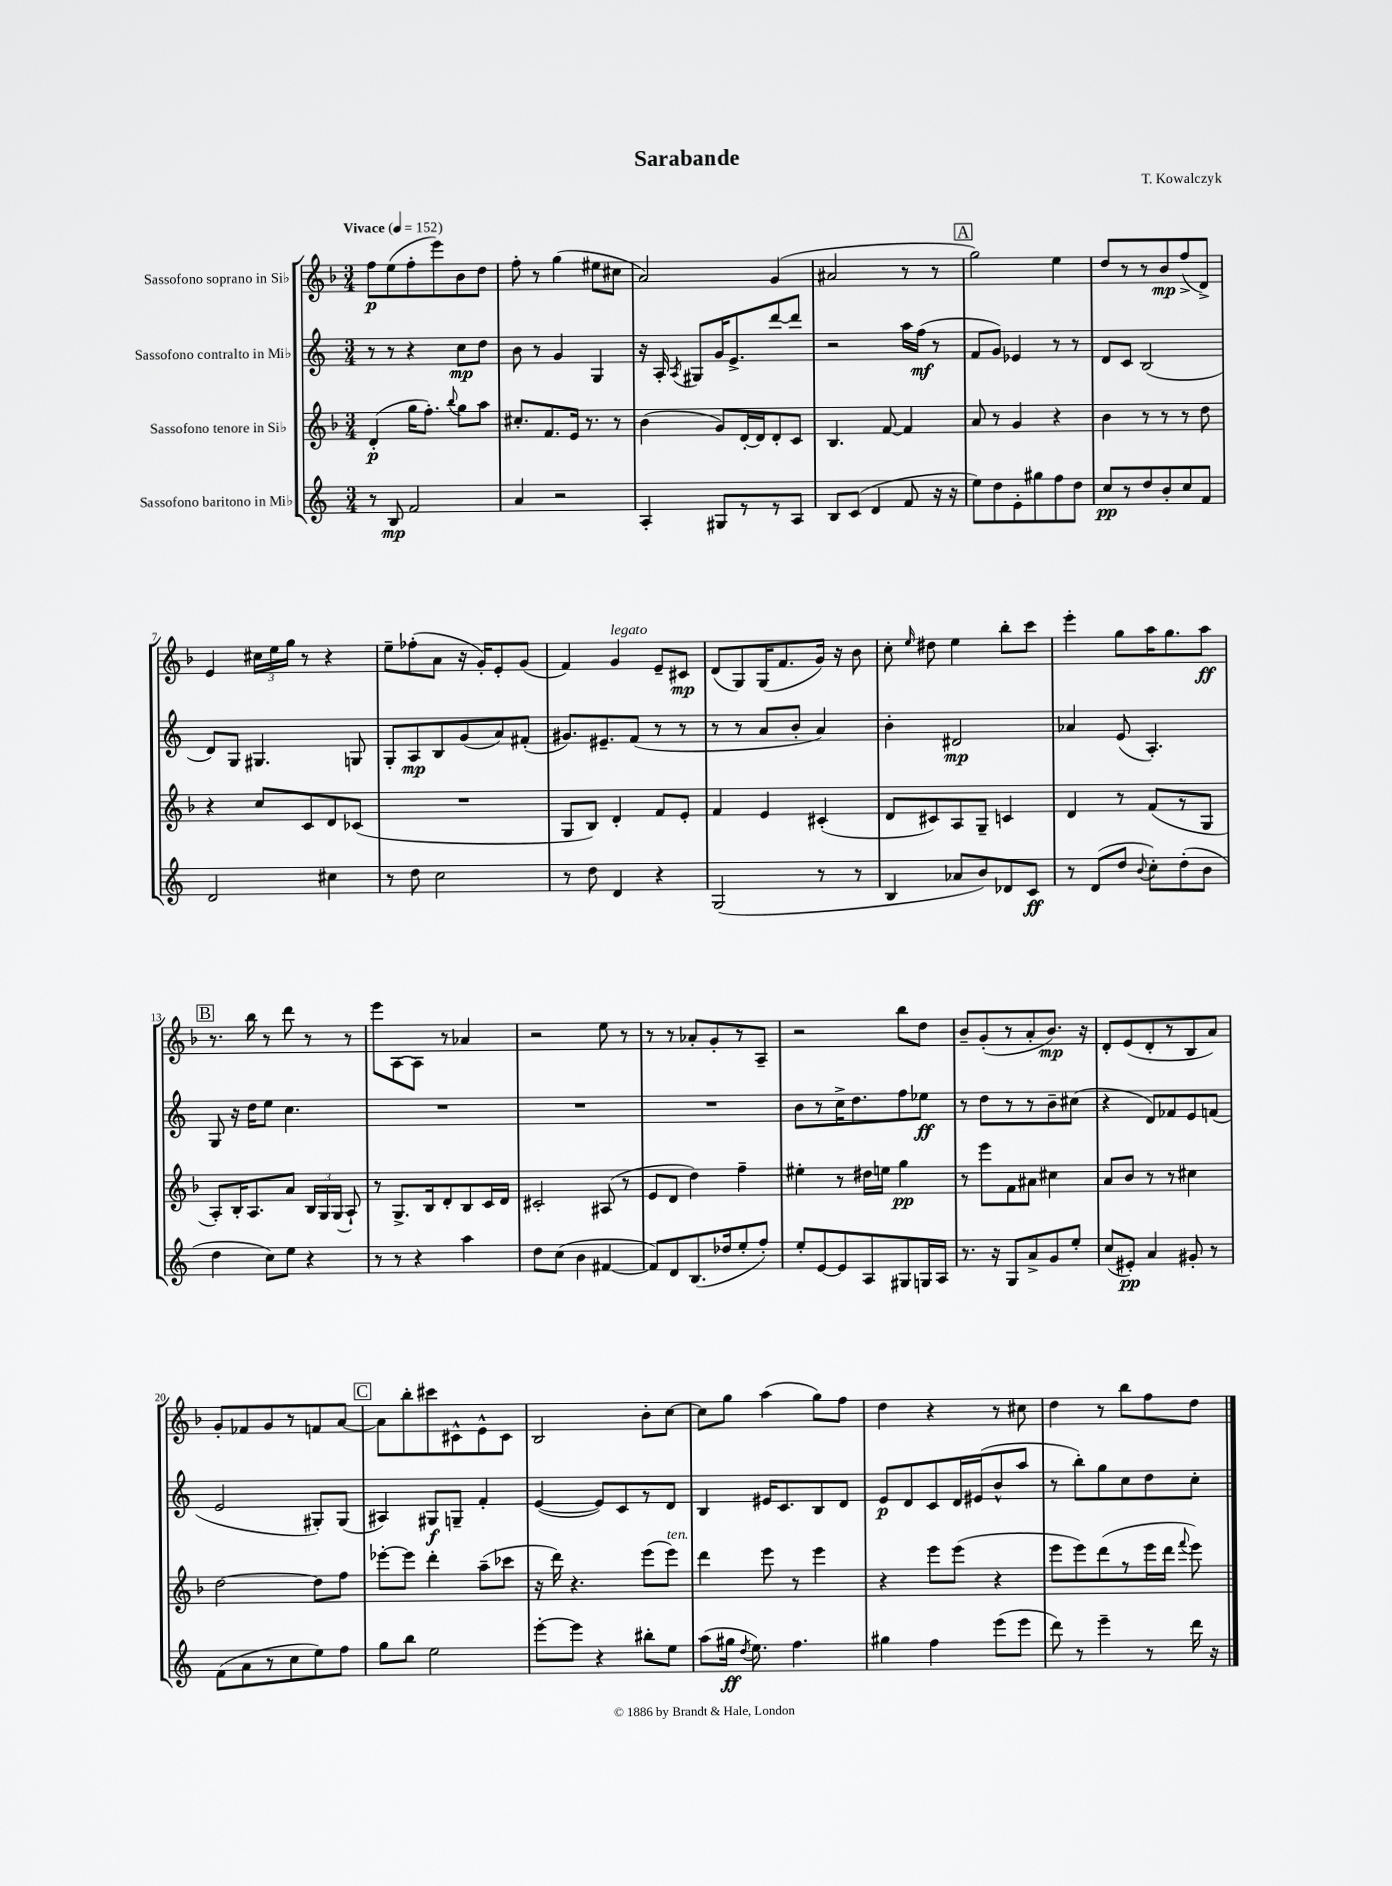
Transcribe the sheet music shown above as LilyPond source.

\header { title = "Sarabande" composer = "T. Kowalczyk" }
<<
\new StaffGroup <<
\new Staff = "s0" \with { instrumentName = "Sassofono soprano in Sib" } {
    \clef treble \key f \major \numericTimeSignature \time 3/4 \tempo "Vivace" 4 = 152
    \autoBeamOff f''8[\p e''8( f''8-. e'''8) bes'8 d''8] |
    f''8-. r8 g''4( eis''8[ cis''8] |
    a'2) g'4( |
    ais'2 r8 r8 |
    \mark \markup { \box "A" } g''2) e''4 |
    d''8[ r8 r8 bes'8\mp f''8->( d'8]->) |
    e'4 \tuplet 3/2 { cis''16[ e''16 g''16] } r8 r4 |
    e''8[-- fes''8-.( a'8] r16 g'16[-.) e'8-. g'8]( |
    f'4) g'4^\markup { \italic "legato" } e'8[-- cis'8]\mp |
    d'8[( g8) g16( f'8. g'16]) r16 bes'8 |
    c''8-. \grace { e''16 } dis''8 e''4 bes''8[-. c'''8] |
    e'''4-. g''8[ a''16 g''8. a''8]\ff |
    \mark \markup { \box "B" } r8. bes''16 r8 d'''8 r8 r8 |
    e'''8[ a8~ a8] r8 aes'4 |
    r2 e''8 r8 |
    r8 r8 aes'8[-. g'8-. r8 a8]-- |
    r2 bes''8[ d''8] |
    bes'8[-- g'8-.( r8 a'8-. bes'8.]\mp) r16 |
    d'8[-. e'8( d'8-. r8 bes8 a'8]) |
    g'8[-. fes'8 g'8 r8 f'8 a'8]~ |
    \mark \markup { \box "C" } a'8[ bes''8-. cis'''8 cis'8-^ e'8-^ cis'8] |
    bes2 bes'8[-. c''8]~ |
    c''8[ g''8] a''4( g''8[) f''8] |
    d''4 r4 r8 cis''8 |
    d''4 r8 bes''8[ f''8 d''8] \bar "|." |
}
\new Staff = "s1" \with { instrumentName = "Sassofono contralto in Mib" } {
    \clef treble \key c \major \numericTimeSignature \time 3/4
    \autoBeamOff r8 r8 r4 c''8[\mp d''8] |
    b'8 r8 g'4 g4 |
    r16 a16-. \acciaccatura { a8 } gis8[ g'16 e'8.-> d'''8~ d'''8] |
    r2 a''16[ f''16]\mf( r8 |
    \mark \markup { \box "A" } f'8[ g'8]) ees'4 r8 r8 |
    d'8[ c'8] b2( |
    d'8[) g8] gis4. g8 |
    g8[-. a8\mp b8 g'8( a'8) fis'8]-.( |
    gis'8.[) eis'8.-- f'8]( r8 r8 |
    r8 r8 a'8[ b'8]-. a'4) |
    b'4-. dis'2\mp |
    aes'4 e'8( a4.-.) |
    \mark \markup { \box "B" } g8 r16 d''16[ e''8] c''4. |
    R2. |
    R2. |
    R2. |
    b'8[ r8 c''16-> d''8. f''8 ees''8]\ff |
    r8 d''8[ r8 r8 b'8-- cis''8]( |
    r4 d'8[) fes'8 e'8 f'8]( |
    e'2 gis8[-.) gis8]( |
    \mark \markup { \box "C" } ais4) gis8[\f g8]-- f'4-. |
    e'4~( e'8[) c'8 r8 d'8] |
    b4 eis'16[ c'8. b8 d'8] |
    e'8[\p d'8 c'8 d'16 eis'16( b'8-^ a''8] |
    r8 b''8[-.) g''8 c''8 d''8 c''8]-. \bar "|." |
}
\new Staff = "s2" \with { instrumentName = "Sassofono tenore in Sib" } {
    \clef treble \key f \major \numericTimeSignature \time 3/4
    \autoBeamOff d'4-.\p( g''16[ f''8.]-.) \appoggiatura { bes''8 } g''8[ a''8] |
    cis''8.[-. f'8. e'16] r8. r8 |
    bes'4( g'8[) d'16~-. d'16 d'8-. c'8] |
    bes4. f'8~ f'4 |
    \mark \markup { \box "A" } a'8 r8 g'4 r4 |
    bes'4 r8 r8 r8 d''8 |
    r4 c''8[ c'8 d'8 ces'8]( |
    R2. |
    g8[ bes8]) d'4-. f'8[ e'8]-. |
    f'4 e'4 cis'4-.( |
    d'8[ cis'8) a8 g8]-- c'4 |
    d'4 r8 f'8[( r8 g8] |
    \mark \markup { \box "B" } a8[-.) bes16-. a8. a'8] \tuplet 3/2 { bes16[ g16 g16]( } a8-!) |
    r8 g8.[-> bes16 d'8-. bes8 c'16 d'16] |
    cis'2-. ais8( r8 |
    e'8[ d'8] d''4) f''4-- |
    eis''4-. r8 dis''16[ e''16] g''4\pp |
    r8 e'''8[ f'8 ais'8] cis''4 |
    a'8[ bes'8] r8 r8 cis''4 |
    d''2~ d''8[ f''8] |
    \mark \markup { \box "C" } ees'''8[~-. ees'''8] d'''4-. a''8[--( ces'''8] |
    r16 d'''16) r4. e'''8[( e'''8]^\markup { \italic "ten." }) |
    d'''4 e'''8 r8 e'''4 |
    r4 e'''8[ e'''8]( r4 |
    e'''8[ e'''8) d'''8( r8 e'''16 d'''16] \appoggiatura { f'''8 } e'''8) \bar "|." |
}
\new Staff = "s3" \with { instrumentName = "Sassofono baritono in Mib" } {
    \clef treble \key c \major \numericTimeSignature \time 3/4
    \autoBeamOff r8 b8\mp f'2 |
    a'4 r2 |
    a4-. gis8[ r8 r8 a8] |
    b8[ c'8]( d'4 f'8 r16 r16 |
    \mark \markup { \box "A" } e''8[) d''8 e'8-. gis''8 f''8 d''8] |
    c''8[\pp r8 d''8 b'8-. c''8 f'8] |
    d'2 cis''4 |
    r8 d''8 c''2 |
    r8 d''8 d'4 r4 |
    g2( r8 r8 |
    b4 aes'8[ b'8) des'8 c'8]\ff |
    r8 d'8[( d''8] \appoggiatura { b'8 } c''8[-.) d''8-.( b'8] |
    \mark \markup { \box "B" } d''4 c''8[) e''8] r4 |
    r8 r8 r4 a''4 |
    d''8[ c''8]( b'4 fis'4~ |
    fis'8[) d'8 b8.( des''16 e''8-. f''8]-.) |
    e''8[-. e'8~ e'8 a8 gis8 g16 a16] |
    r8. r16 g8[ a'8-> g'8 e''8]-. |
    c''8[( eis'8]-.\pp) a'4 gis'8-. r8 |
    f'8[( a'8 r8 c''8 e''8) f''8] |
    \mark \markup { \box "C" } g''8[ b''8] e''2 |
    e'''8[~-. e'''8] r4 bis''8[-. e''8] |
    a''8[( gis''16]\ff \acciaccatura { d''8 } e''8.) f''4. |
    gis''4 f''4 e'''8[( e'''8] |
    d'''8) r8 e'''4-- r8 d'''16 r16 \bar "|." |
}
>>
>>
